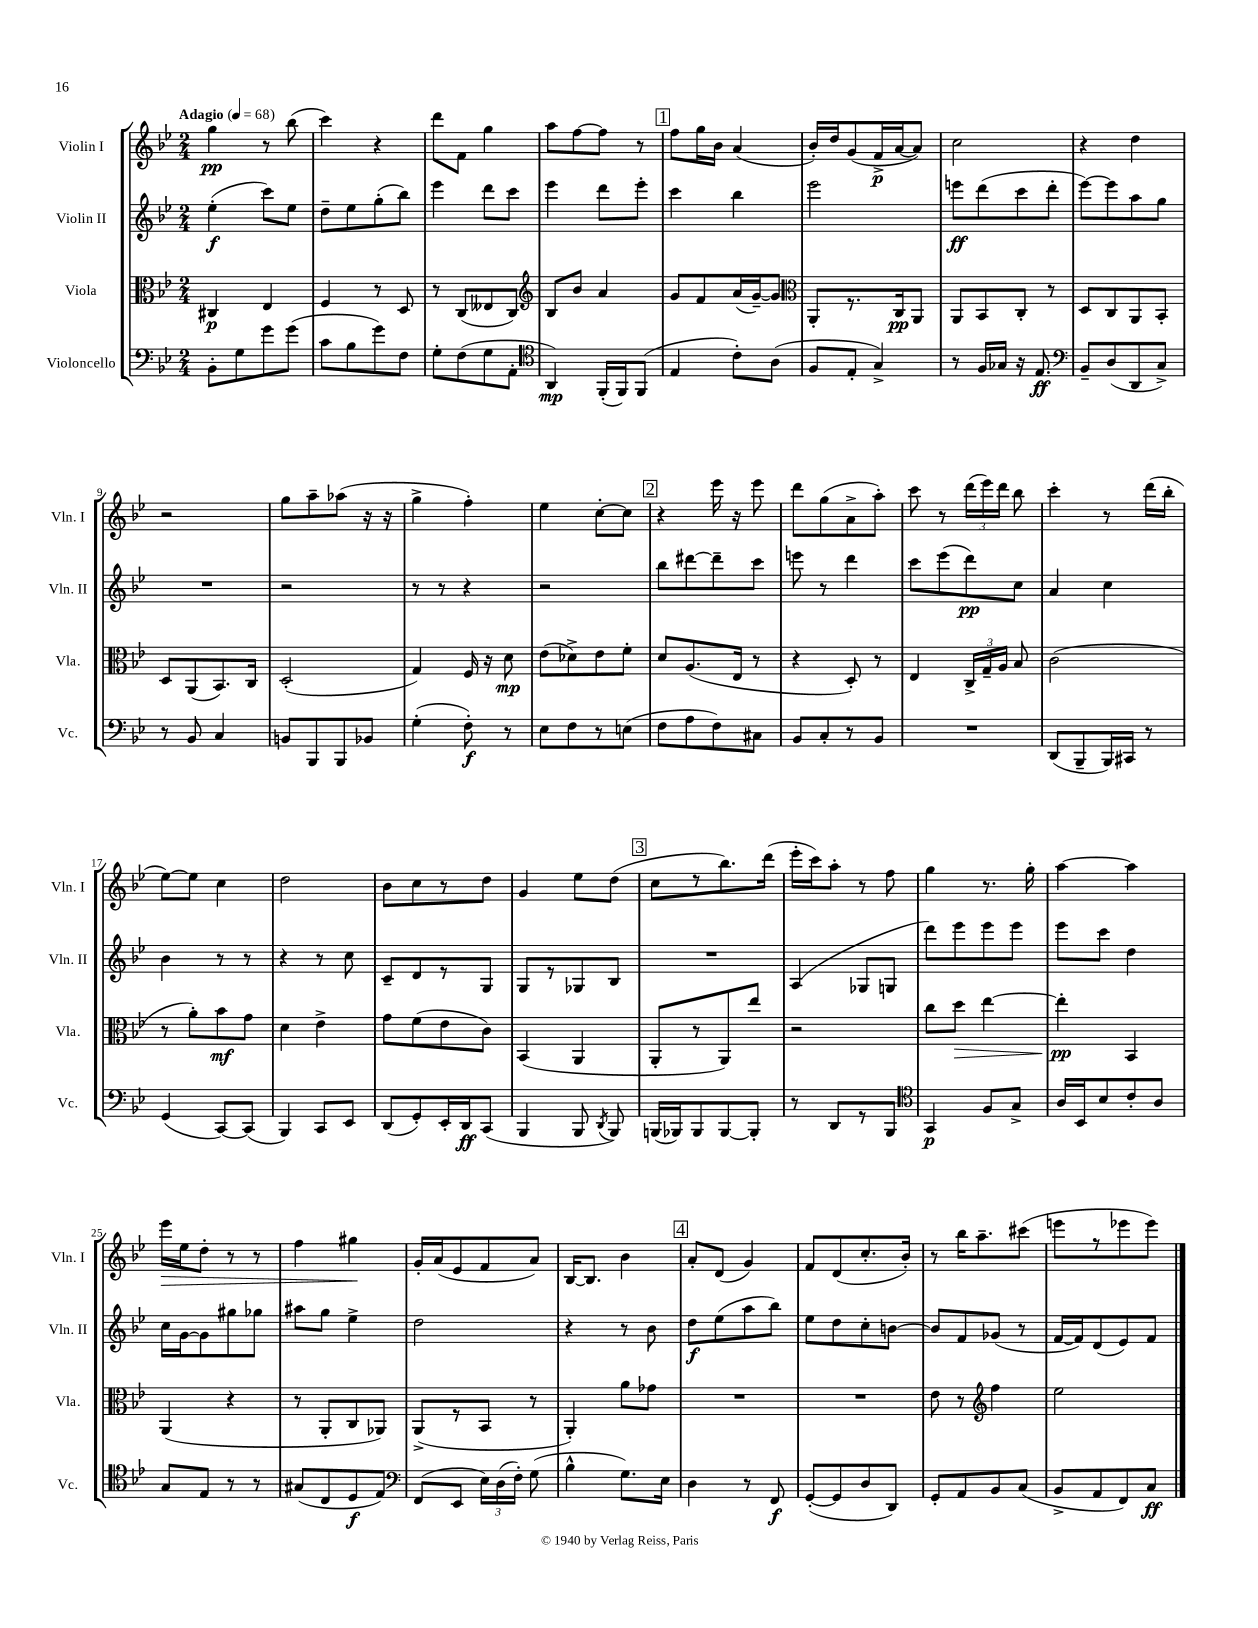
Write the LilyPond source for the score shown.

<<
\new StaffGroup <<
\new Staff = "s0" \with { instrumentName = "Violin I" shortInstrumentName = "Vln. I" } {
    \clef treble \key bes \major \numericTimeSignature \time 2/4 \tempo "Adagio" 4 = 68
    \autoBeamOff g''4\pp r8 bes''8( |
    c'''4) r4 |
    d'''8[ f'8] g''4 |
    a''8[ f''8~ f''8] r8 |
    \mark \markup { \box "1" } f''8[ g''16 bes'16] a'4( |
    bes'16[-.) d''16 g'8( f'16->\p a'16~ a'8]) |
    c''2 |
    r4 d''4 |
    r2 |
    g''8[ a''8-- aes''8]( r16 r16 |
    g''4-> f''4-.) |
    ees''4 c''8[~-. c''8] |
    \mark \markup { \box "2" } r4 ees'''16 r16 ees'''8 |
    d'''8[ g''8( a'8-> a''8]-.) |
    c'''8 r8 \tuplet 3/2 { d'''16[( ees'''16) d'''16] } bes''8 |
    c'''4-. r8 d'''16[( bes''16]-. |
    ees''8[~) ees''8] c''4 |
    d''2 |
    bes'8[ c''8 r8 d''8] |
    g'4 ees''8[ d''8]( |
    \mark \markup { \box "3" } c''8[ r8 bes''8.) d'''16]( |
    ees'''16[-. c'''16) a''8]-. r8 f''8 |
    g''4 r8. g''16-. |
    a''4~ a''4 |
    ees'''16[\> ees''16 d''8]-. r8 r8 |
    f''4 gis''4\! |
    g'16[-. a'16( ees'8 f'8 a'8]) |
    bes16[~ bes8.] bes'4 |
    \mark \markup { \box "4" } a'8[-. d'8]( g'4) |
    f'8[ d'8( c''8.-. bes'16]-.) |
    r8 bes''16[ a''8.-- cis'''8]( |
    e'''8[ r8 ees'''8 ees'''8]) \bar "|." |
}
\new Staff = "s1" \with { instrumentName = "Violin II" shortInstrumentName = "Vln. II" } {
    \clef treble \key bes \major \numericTimeSignature \time 2/4
    \autoBeamOff ees''4-.\f( c'''8[) ees''8] |
    d''8[-- ees''8 g''8-.( bes''8]) |
    ees'''4 d'''8[ c'''8] |
    ees'''4 d'''8[ ees'''8]-. |
    \mark \markup { \box "1" } c'''4 bes''4 |
    ees'''2 |
    e'''8[\ff d'''8( c'''8 d'''8]-. |
    ees'''8[~) ees'''8 a''8 g''8] |
    R2 |
    r2 |
    r8 r8 r4 |
    r2 |
    \mark \markup { \box "2" } bes''8[ dis'''8~ dis'''8-- c'''8] |
    e'''8 r8 d'''4 |
    c'''8[ ees'''8( d'''8\pp) c''8] |
    a'4 c''4 |
    bes'4 r8 r8 |
    r4 r8 c''8 |
    c'8[-- d'8 r8 g8] |
    g8[ r8 ges8 bes8] |
    \mark \markup { \box "3" } R2 |
    a4( ges8[ g8] |
    d'''8[) ees'''8 ees'''8 ees'''8] |
    ees'''8[ c'''8] d''4 |
    c''16[ g'16~ g'8 gis''8 ges''8] |
    ais''8[ g''8] ees''4-> |
    d''2 |
    r4 r8 bes'8 |
    \mark \markup { \box "4" } d''8[\f ees''8( a''8 bes''8]) |
    ees''8[ d''8 c''8-. b'8]~ |
    b'8[ f'8 ges'8]( r8 |
    f'16[~ f'16) d'8( ees'8) f'8] \bar "|." |
}
\new Staff = "s2" \with { instrumentName = "Viola" shortInstrumentName = "Vla." } {
    \clef alto \key bes \major \numericTimeSignature \time 2/4
    \autoBeamOff cis4\p ees4 |
    f4 r8 d8 |
    r8 c8[( eeses8 c8]) |
    \clef treble bes8[ bes'8] a'4 |
    \mark \markup { \box "1" } g'8[ f'8 a'16( g'16~--) g'8] |
    \clef alto a,8[-. r8. c16\pp a,8] |
    a,8[ bes,8 c8]-. r8 |
    d8[ c8 a,8 bes,8]-. |
    d8[ a,8( bes,8.) c16] |
    d2-.( |
    g4) f16 r16 d'8\mp |
    ees'8[( des'8->) ees'8 f'8]-. |
    \mark \markup { \box "2" } d'8[ a8.( ees16] r8 |
    r4 d8-.) r8 |
    ees4 \tuplet 3/2 { c16[-> g16-- a16] } bes8 |
    c'2( |
    r8 a'8[-.) bes'8\mf g'8] |
    d'4 ees'4-> |
    g'8[ f'8( ees'8 c'8]) |
    bes,4( a,4 |
    \mark \markup { \box "3" } a,8[-. r8 a,8) ees''8] |
    r2 |
    c''8[ d''8]\> ees''4~ |
    ees''4-.\pp\! bes,4 |
    a,4( r4 |
    r8 a,8[-. c8 aes,8]) |
    a,8[->( r8 bes,8] r8 |
    a,4-.) a'8[ ges'8] |
    \mark \markup { \box "4" } R2 |
    R2 |
    ees'8 r8 \clef treble f''4 |
    ees''2 \bar "|." |
}
\new Staff = "s3" \with { instrumentName = "Violoncello" shortInstrumentName = "Vc." } {
    \clef bass \key bes \major \numericTimeSignature \time 2/4
    \autoBeamOff bes,8[-. g8 g'8 g'8]( |
    c'8[ bes8 g'8) f8] |
    g8[-. f8( g8 a,8]-. |
    \clef tenor a,4\mp) f,16[-.( f,16) f,8]( |
    \mark \markup { \box "1" } ees4 c'8[-.) a8]( |
    f8[ ees8]-. g4->) |
    r8 f16[ ges16] r16 ees8.\ff |
    \clef bass bes,8[-- d8( d,8 c8]->) |
    r8 bes,8 c4 |
    b,8[ bes,,8 bes,,8 bes,8] |
    g4-.( f8-.\f) r8 |
    ees8[ f8 r8 e8]( |
    \mark \markup { \box "2" } f8[ a8 f8) cis8] |
    bes,8[ c8-. r8 bes,8] |
    R2 |
    d,8[( bes,,8-- bes,,16) cis,16] r8 |
    g,4( c,8[~) c,8]( |
    bes,,4) c,8[ ees,8] |
    d,8[( g,8-.) ees,16-. d,16\ff c,8]( |
    bes,,4 bes,,8 \acciaccatura { d,8 } bes,,8) |
    \mark \markup { \box "3" } b,,16[( bes,,16) bes,,8 bes,,8~ bes,,8]-. |
    r8 d,8[ r8 bes,,8] |
    \clef tenor g,4\p f8[ g8]-> |
    a16[ bes,16 bes8 c'8-. a8] |
    g8[ ees8] r8 r8 |
    gis8[( c8 d8\f ees8]) |
    \clef bass f,8[( ees,8] \tuplet 3/2 { ees16[) d16( f16]-.) } g8( |
    bes4-^ g8.[) ees16] |
    \mark \markup { \box "4" } d4 r8 f,8\f |
    g,8[~-.( g,8 d8 d,8]) |
    g,8[-. a,8 bes,8 c8]( |
    bes,8[-> a,8 f,8) c8]\ff \bar "|." |
}
>>
>>
